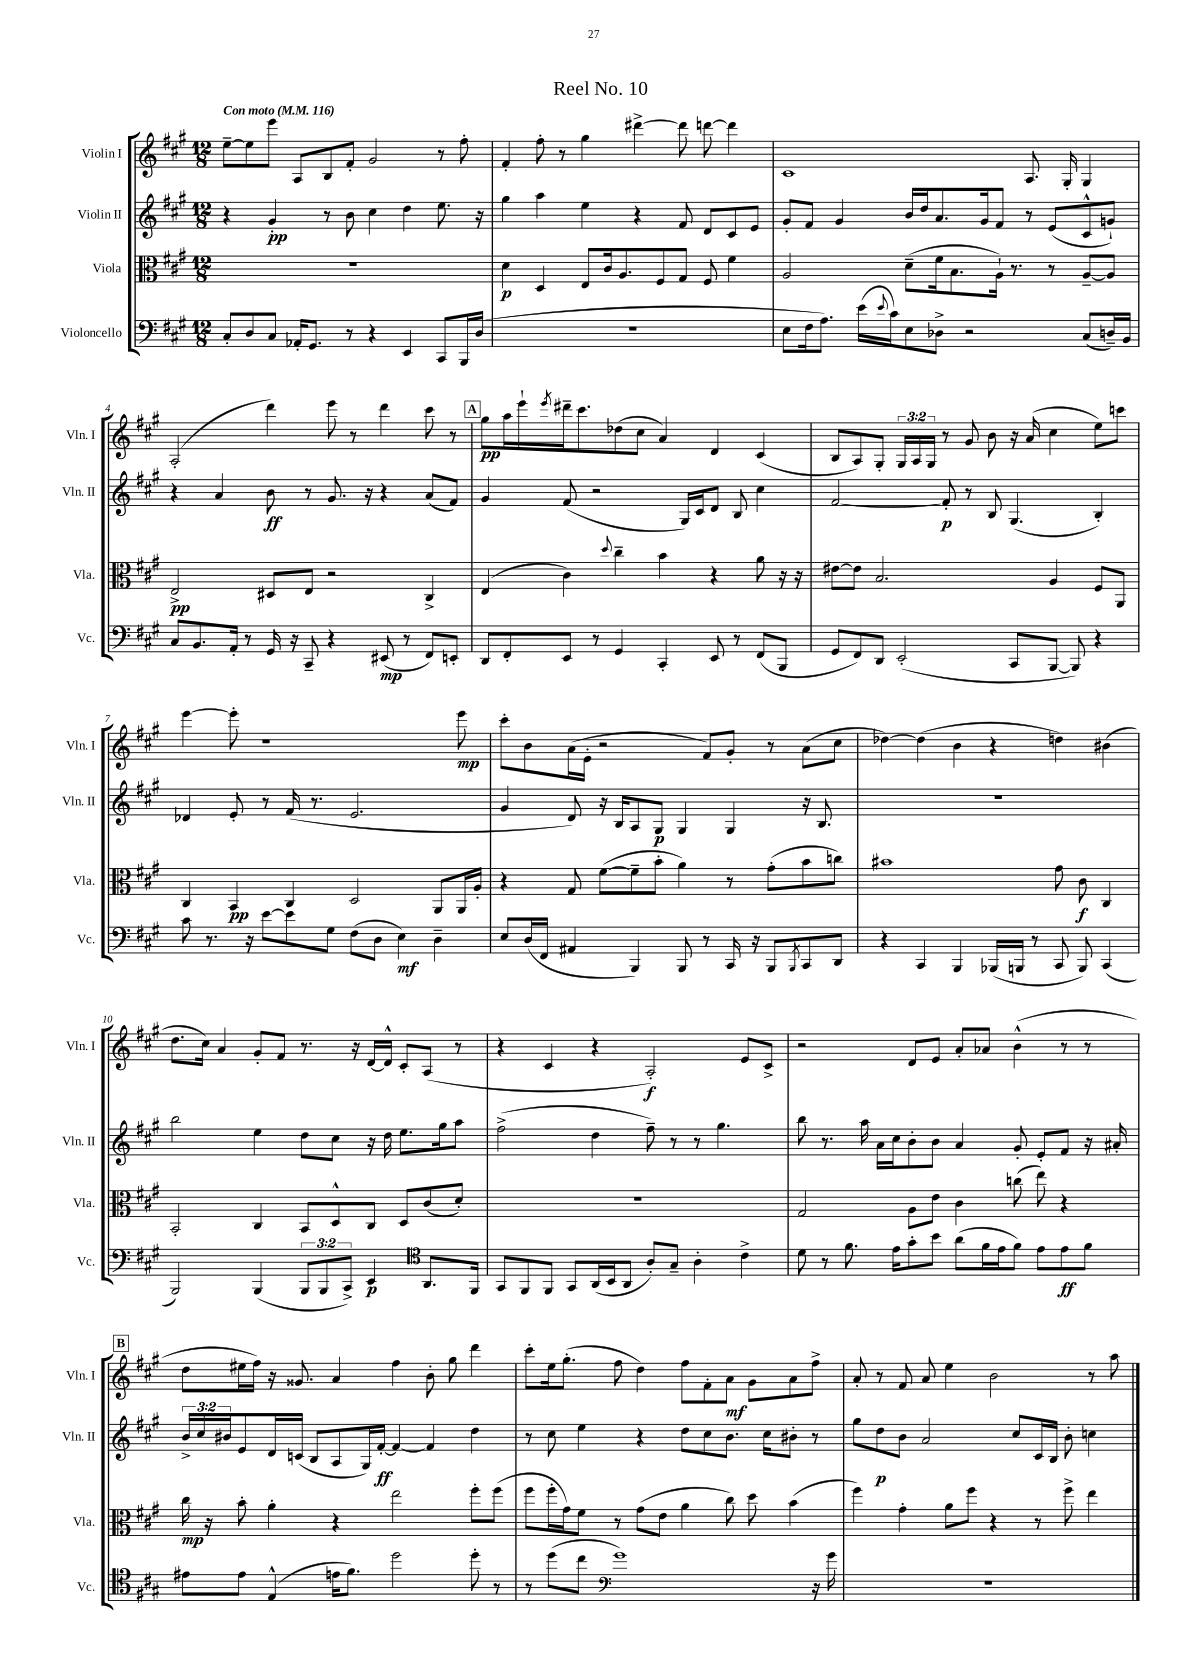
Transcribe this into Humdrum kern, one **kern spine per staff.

**kern	**kern	**kern	**kern
*staff4	*staff3	*staff2	*staff1
*clefF4	*clefC3	*clefG2	*clefG2
*k[f#c#g#]	*k[f#c#g#]	*k[f#c#g#]	*k[f#c#g#]
*M12/8	*M12/8	*M12/8	*M12/8
*MM116	*MM116	*MM116	*MM116
8C#'	1.r	4r	[8ee~
8D	.	.	8ee]
8C#	.	4g#'	8eee
16AA-'	.	.	8A
8.GG#	.	.	.
.	.	8r	8B
8r	.	8b	8f#'
4r	.	4cc#	2g#
4EE	.	4dd	.
8CC#	.	8.ee	8r
16BBB	.	.	8ff#'
(16D	.	16r	.
=	=	=	=
1.r	4d	4gg#	4f#'
.	4D	4aa	8ff#'
.	.	.	8r
.	8E	4ee	4gg#
.	16c#	.	.
.	8.A	.	.
.	.	4r	[4ddd#^
.	8F#	.	.
.	8G#	8f#	8ddd#]
.	8F#	8d	[8ddd
.	4f#	8c#	4ddd]
.	.	8e	.
=	=	=	=
8E	2A	8g#'	1c#
16F#	.	8f#	.
8.A)	.	.	.
.	.	4g#	.
(16e	.	.	.
8qqe	.	.	.
16c#)	.	.	.
8E	(8d~	16b	.
.	.	16dd	.
8D-^	16f#	8.a	.
.	8.B	.	.
2r	.	.	.
.	.	16g#	.
.	16A`)	8f#	.
.	8.r	.	.
.	.	8r	8.A
.	8r	(8e	.
.	.	.	16G#'
(8C#	[8A~	8c#^^	4G#
16D~)	8A]	8g`)	.
16BB	.	.	.
=	=	=	=
8C#	2E^	4r	(2A'
8.BB	.	.	.
.	.	4a	.
16AA'	.	.	.
8r	.	.	.
16GG#	8D#	8b	4ddd)
16r	.	.	.
8CC#~	8E	8r	.
4r	2r	8.g#	8eee
.	.	.	8r
.	.	16r	.
(8EE#	.	4r	4ddd
8r	.	.	.
8FF#)	4C#^	(8a	8ccc#
8EE'	.	8f#)	8r
=	=	=	=
8DD	(4E	4g#	8gg#
8FF#'	.	.	16aa
.	.	.	16eee`
.	.	.	8qeee
8EE	4c#)	(8f#	16ddd#~
.	.	.	8.ccc#
8r	.	2r	.
.	8qqdd	.	.
4GG#	4cc#~	.	(8dd-
.	.	.	8cc#
4CC#'	4b	.	4a)
.	.	16G#)	.
.	.	16c#	.
8EE	4r	8d	4d
8r	.	8B	.
(8FF#	8a	4cc#	(4c#
8BBB	16r	.	.
.	16r	.	.
=	=	=	=
8GG#	[8e#	[2f#	8B
8FF#)	8e#]	.	8A)
8DD	2.B	.	8G#'
(2EE'	.	.	24G#
.	.	.	24A
.	.	.	24G#
.	.	8f#']	8r
.	.	8r	8g#
.	.	8B	8b
8CC#	.	(4.G#	16r
.	.	.	(16a
[8BBB	4A	.	4cc#
8BBB])	.	.	.
4r	8F#	4B')	8ee)
.	8AA	.	8ccc
=	=	=	=
8c#	4C#	4d-	[4eee
8.r	.	.	.
.	4BB	8e'	8eee']
16r	.	.	.
[8e	.	8r	1r
8e]	4C#	(16f#	.
.	.	8.r	.
8G#	.	.	.
(8F#	2D	2.e	.
8D	.	.	.
4E)	.	.	.
4D~	8AA	.	.
.	16AA	.	8eee
.	16A'	.	.
=	=	=	=
8E	4r	4g#	8ccc#'
(16D	.	.	8b
16FF#	.	.	.
4AA#	8G#	8d)	(16a
.	.	.	16e'
.	([8f#	16r	2r
.	.	16B	.
4BBB)	8f#~]	8A	.
.	8b'	8G#	.
8BBB	4a)	4G#	.
8r	.	.	8f#)
16CC#	8r	4G#	8g#'
16r	.	.	.
8BBB	(8g#'	.	8r
8qBBB	.	.	.
8CC#	8b	16r	(8a
.	.	8.B	.
8DD	8cc)	.	8cc#
=	=	=	=
4r	1b#	1.r	[4dd-)
4CC#	.	.	(4dd-]
4BBB	.	.	4b
(16BBB-	.	.	4r
16BBB	.	.	.
8r	.	.	.
8CC#	8g#	.	4dd)
8BBB)	8c#	.	.
(4CC#	4C#	.	(4b#
=	=	=	=
2BBB)	2BB'	2bb	8.dd
.	.	.	16cc#)
.	.	.	4a
(4BBB	4C#	4ee	8g#'
.	.	.	8f#
12BBB	8BB	8dd	8.r
12BBB	.	.	.
.	8D^^	8cc#	.
12CC#^)	.	.	.
.	.	.	16r
4EE	8C#	16r	[16d
.	.	16dd	16d^^]
.	8D	8.ee	8c#'
*clefC4	*	*	*
8.AA	(8c#	.	(8A
.	.	16gg#	.
.	8d')	8aa	8r
16FF#	.	.	.
=	=	=	=
8GG#	1.r	(2ff#^	4r
8FF#	.	.	.
8FF#	.	.	4c#
8GG#	.	.	.
(16AA	.	4dd	4r
16BB	.	.	.
8AA	.	.	.
8A')	.	8ff#~)	2A')
8G#~	.	8r	.
4A'	.	8r	.
.	.	4.gg#	.
4c#^	.	.	8e
.	.	.	8c#^
=	=	=	=
8d	2G#	8bb	2r
8r	.	8.r	.
8.f#	.	.	.
.	.	16aa	.
.	.	16a	.
16e	.	16cc#	.
8g#'	8A	8b'	8d
8b	8e	8b	8e
(8a	4c#	4a	8a'
16f#	.	.	8a-
16e	.	.	.
8f#)	(8cc	8g#'	(4b^^
8e	8ee)	8e'	.
8e	4r	8f#	8r
8f#	.	16r	8r
.	.	16a#'	.
=	=	=	=
8e#	16cc#	24b^	8dd
.	.	24cc#	.
.	16r	.	.
.	.	24b#	.
8e#	8b'	8e	16ee#
.	.	.	16ff#)
(4E^^	4a'	16d	16r
.	.	(16c	8.g##
.	.	8B	.
16e	4r	8A	4a
8.f#)	.	.	.
.	.	16G#)	.
.	.	[16f#'	.
2dd	2ee	4f#_	4ff#
.	.	4f#]	8b'
.	.	.	8gg#
8dd'	8ff#'	4dd	4ddd
8r	(8ff#	.	.
=	=	=	=
8r	8ff#	8r	8ccc#'
(8dd	16ff#'	8cc#	16ee
.	16g#)	.	(8.gg#'
8cc#	8f#	4ee	.
*clefF4	*	*	*
1g#)	8r	.	8ff#
.	(8g#	4r	4dd)
.	8e	.	.
.	4a	8dd	8ff#
.	.	8cc#	8f#'
.	8cc#)	8.b	8a
.	8dd	.	8g#
.	.	16cc#	.
.	(4b	8b#'	8a
16r	.	8r	8ff#^
16g#	.	.	.
=	=	=	=
1.r	4ff#)	8gg#	8a'
.	.	8dd	8r
.	4g#'	8b	8f#
.	.	2a	8a
.	8a	.	4ee
.	8ff#	.	.
.	4r	.	2b
.	.	8cc#	.
.	8r	16c#	.
.	.	16B	.
.	8ff#^	8b'	.
.	4ee	4cc	8r
.	.	.	8aa
==	==	==	==
*-	*-	*-	*-
